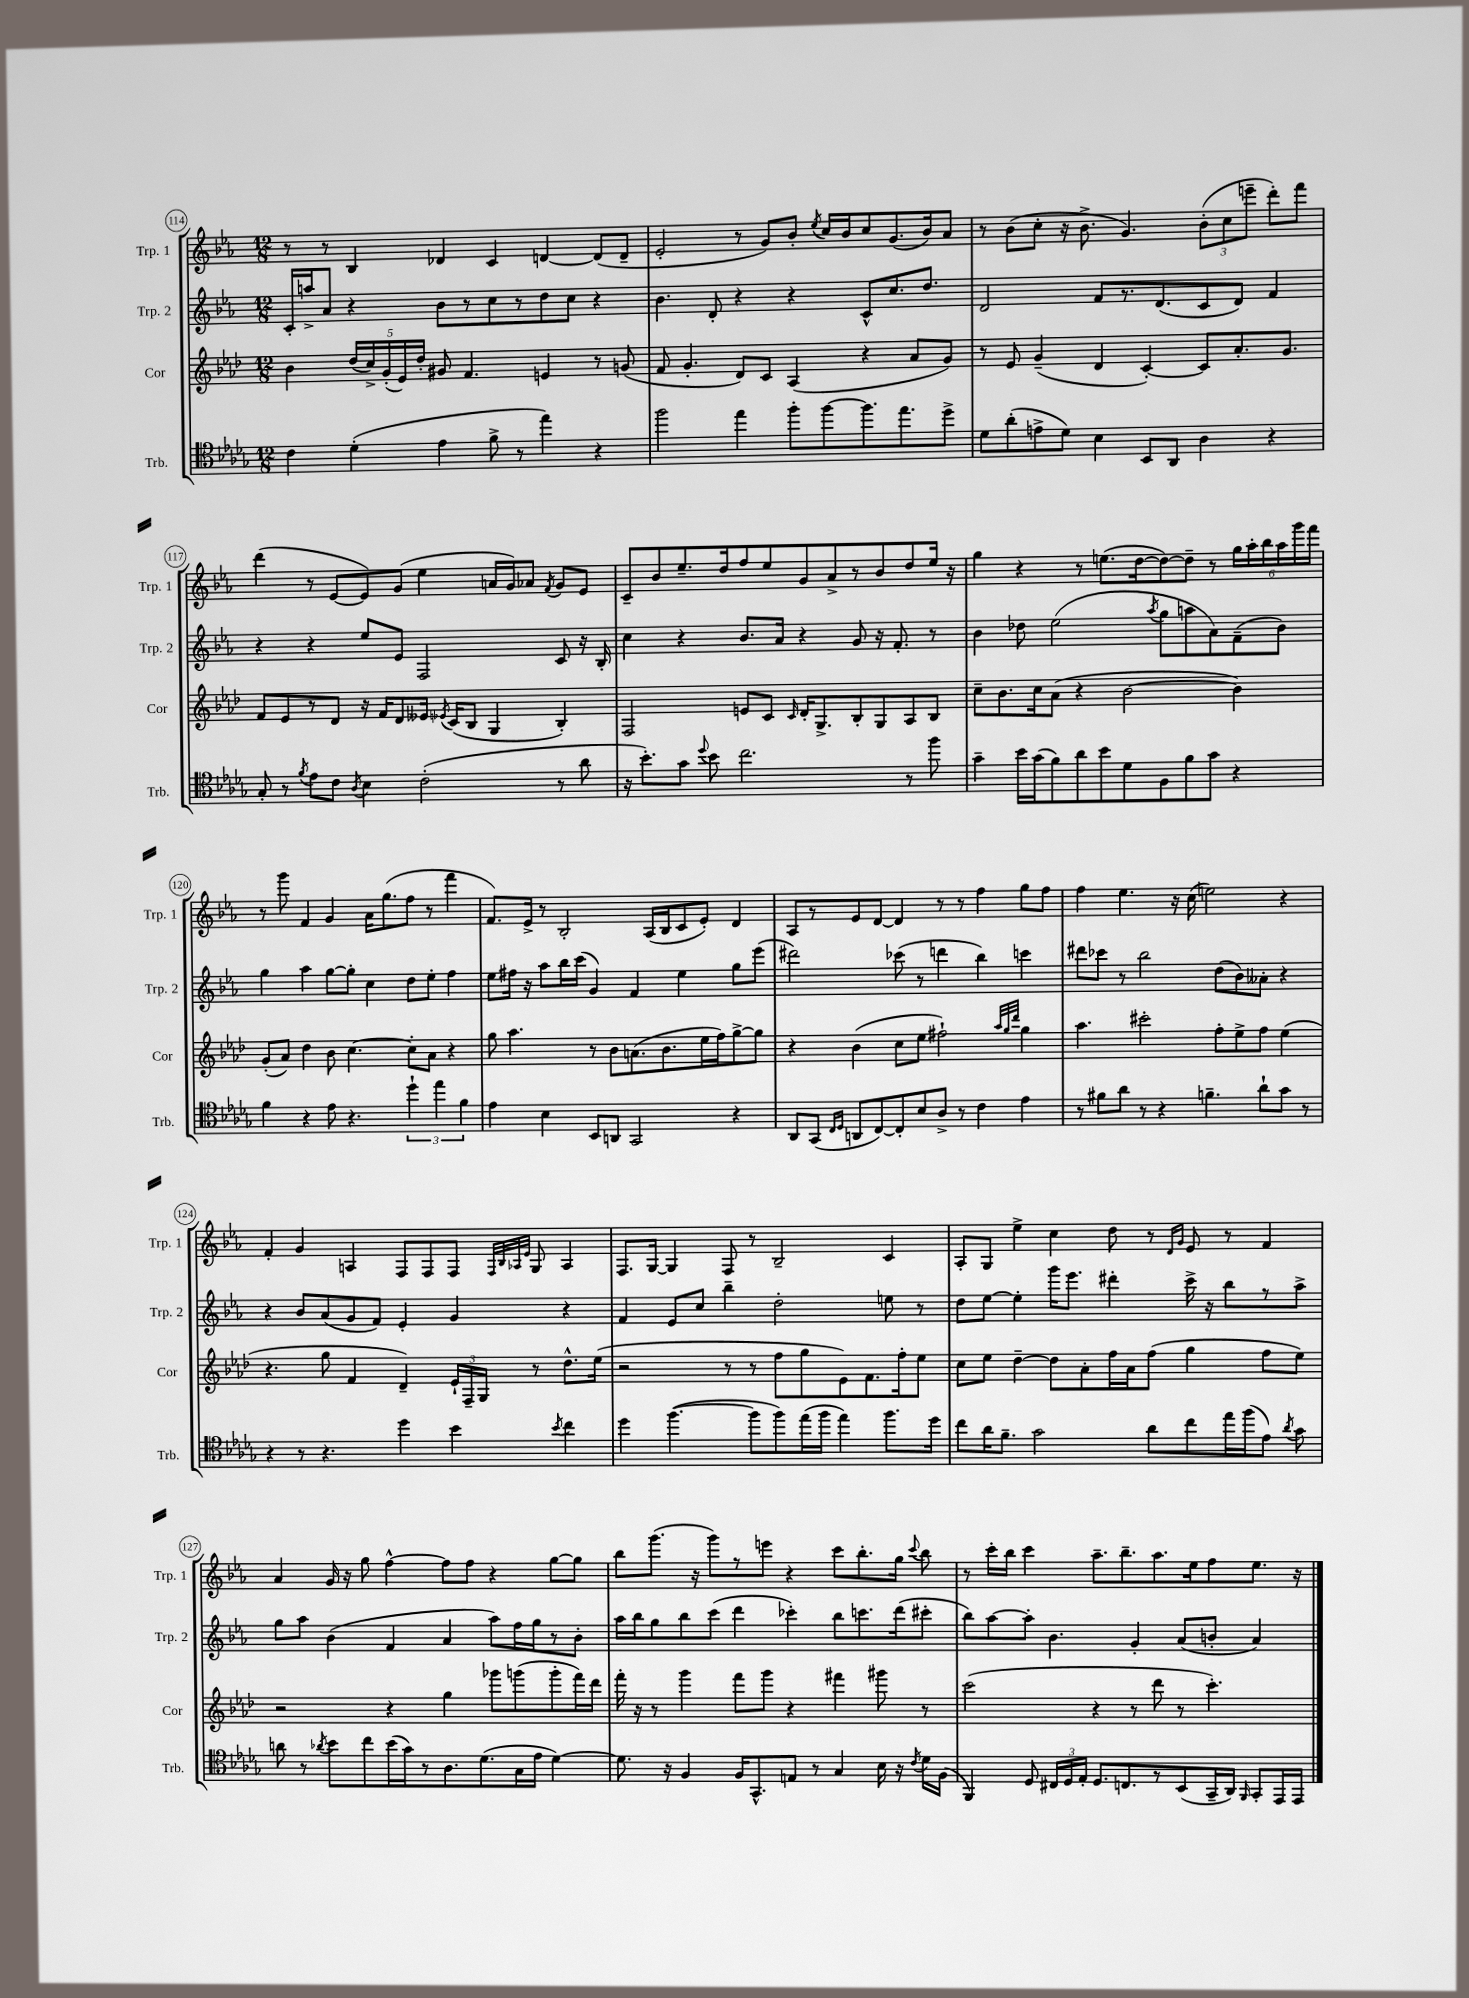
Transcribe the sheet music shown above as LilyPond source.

<<
\new StaffGroup <<
\new Staff = "s0" \with { instrumentName = "Trp. 1" shortInstrumentName = "Trp. 1" } {
    \clef treble \key ees \major \numericTimeSignature \time 12/8
    \autoBeamOff r8 r8 bes4 des'4 c'4 d'4~ d'8[( d'8]-- |
    ees'2-. r8 g'8[) bes'8]-. \acciaccatura { ees''8 } c''16[ bes'16 c''8 g'8.( bes'16) aes'8] |
    r8 bes'8[( c''8]-. r16 bes'8.-> g'4.) \tuplet 3/2 { bes'8[-.( c''8 e'''8]-- } d'''8[-.) f'''8] |
    d'''4( r8 ees'8[~ ees'8) g'8]( ees''4 a'16[ g'16) aes'8] \acciaccatura { f'8 } g'8[ ees'8] |
    c'8[-- bes'8 ees''8.-- d''16 f''8 ees''8 g'8 aes'8-> r8 bes'8 d''8 ees''16] r16 |
    g''4 r4 r8 e''8.[( d''16~ d''8~) d''8]-- r8 \tuplet 6/4 { g''16[ aes''16-. bes''16 aes''16 g'''16 f'''16] } |
    r8 g'''8 f'4 g'4 aes'16[ g''8.( f''8] r8 f'''4 |
    f'8.[) ees'16]-> r8 bes2-. aes16[( bes16 c'8 ees'8]-.) d'4 |
    aes8[ r8 ees'8 d'8]~ d'4 r8 r8 f''4 g''8[ f''8] |
    f''4 ees''4. r16 c''16( e''2) r4 |
    f'4-. g'4 a4 f8[ f8 f8] \grace { f32[ bes32 aes32 ees'32] } g8 aes4 |
    f8.[ g16]~ g4 f8 r8 bes2-- c'4 |
    aes8[-. g8] ees''4-> c''4 d''8 r8 \grace { d'16[ g'16] } ees'8 r8 f'4 |
    aes'4 g'16 r16 g''8 f''4~-^ f''8[ f''8] r4 g''8[~ g''8] |
    bes''8[ g'''8.]( r16 g'''8[) r8 e'''8] r4 c'''8[ bes''8.-. g''16] \appoggiatura { c'''8 } bes''8 |
    r8 c'''16[-. bes''16] c'''4 aes''8.[-- bes''8.-- aes''8. ees''16 f''8 ees''8.] r16 \bar "|." |
}
\new Staff = "s1" \with { instrumentName = "Trp. 2" shortInstrumentName = "Trp. 2" } {
    \clef treble \key ees \major \numericTimeSignature \time 12/8
    \autoBeamOff c'16[-. a''16-> aes'8] r4 bes'8[ r8 c''8 r8 d''8 c''8] r4 |
    bes'4. d'8-. r4 r4 c'8[-^ c''8. d''8.] |
    d'2 f'8[ r8. d'8.( c'8 d'8]) f'4 |
    r4 r4 ees''8[ ees'8] f2 c'8 r16 bes16-. |
    c''4 r4 bes'8.[ aes'16] r4 g'8 r16 f'8.-. r8 |
    bes'4 des''8 ees''2( \acciaccatura { aes''8 } g''8[ a''8 aes'8) f'8--( bes'8]) |
    g''4 aes''4 g''8[~ g''8]-. c''4 d''8[ ees''8]-. f''4 |
    ees''8[ fis''16] r16 aes''8[ bes''16 c'''16]( g'4) f'4 ees''4 g''8[ ees'''8]( |
    dis'''2) ces'''8( r8 d'''4 bes''4) c'''4 |
    dis'''8[ ces'''8] r8 bes''2 d''8[( bes'8) aeses'8]-. r4 |
    r4 bes'8[ aes'8( g'8 f'8]) ees'4-. g'4 r4 |
    f'4 ees'8[ c''8] bes''4-- d''2-. e''8 r8 |
    d''8[ ees''8]~ ees''4-. g'''16[ ees'''8.] dis'''4-. c'''16-> r16 bes''8[ r8 aes''8]-> |
    g''8[ aes''8] bes'4( f'4 aes'4 aes''8[) f''16 g''16 r8 bes'8]-. |
    aes''16[ bes''16 g''8 bes''8 c'''8]( d'''4 ces'''4-.) bes''8[ c'''8. d'''16( cis'''8]-. |
    bes''8[) aes''8~ aes''8]-. bes'4. g'4-. aes'8[( b'8]-. aes'4) \bar "|." |
}
\new Staff = "s2" \with { instrumentName = "Cor" shortInstrumentName = "Cor" } {
    \clef treble \key aes \major \numericTimeSignature \time 12/8
    \autoBeamOff bes'4 \tuplet 5/4 { des''16[( c''16->) g'16-.( ees'16) des''16]-. } gis'8 f'4. e'4 r8 g'8( |
    f'8 g'4.-. des'8[) c'8] aes4( r4 aes'8[ g'8]) |
    r8 ees'8 g'4--( des'4 c'4~-.) c'8[ aes'8.-. g'8.] |
    f'8[ ees'8 r8 des'8] r16 f'16[ des'8 eeses'16] \acciaccatura { ees'8 } c'16[( bes8] g4 bes4-.) |
    f2 e'8[ c'8] \grace { c'16 } des'16[-. g8.-> bes8-. g8 aes8 bes8] |
    c''8[-- bes'8. c''16 aes'8]( r4 bes'2~ bes'4) |
    g'8[-.( aes'8]) des''4 bes'8 c''4.~ c''8[-. aes'8] r4 |
    g''8 aes''4. r8 bes'8[ a'8.( bes'8. ees''16 f''16) g''8~-> g''8] |
    r4 bes'4( c''8[ ees''8] fis''2-!) \grace { aes''32[ g''32 des'''32] } g''4 |
    aes''4. cis'''2-. f''8[-. ees''8-> f''8] ees''4( |
    r4. g''8 f'4 des'4--) \tuplet 3/2 { ees'16[-! f16-- g16] } r8 des''8.[-^ ees''16]( |
    r2 r8 r8 f''8[ g''8 ees'8) f'8. f''16-. ees''8] |
    c''8[ ees''8] des''4~-- des''8[ aes'8-. f''16 aes'16 f''8]( g''4 f''8[ ees''8]) |
    r2 r4 g''4 ges'''8[ g'''8( g'''8-. f'''16) des'''16] |
    f'''16-. r16 r8 g'''4 f'''8[ g'''8] r4 fis'''4 gis'''8 r8 |
    c'''2( r4 r8 des'''8 r8 c'''4.-.) \bar "|." |
}
\new Staff = "s3" \with { instrumentName = "Trb." shortInstrumentName = "Trb." } {
    \clef tenor \key des \major \numericTimeSignature \time 12/8
    \autoBeamOff c'4 des'4-.( ees'4 f'8-> r8 ees''4) r4 |
    f''2 ees''4 f''8[-. f''8~ f''8. ees''8. des''8]-> |
    des'8[ aes'8-.( e'8-> des'8]) bes4 bes,8[ aes,8] aes4 r4 |
    ges8-. r8 \acciaccatura { f'8 } ees'8[ c'8] \acciaccatura { aes8 } bes4 c'2-.( r8 aes'8 |
    r16 bes'8.[-.) ges'8] \appoggiatura { des''8 } bes'8 c''2. r8 f''8 |
    ges'4-- bes'16[ ges'16( f'8) aes'8 bes'8 des'8 f8 f'8 ges'8] r4 |
    f'4 r4 ees'8 r4. \tuplet 3/2 { des''4-! ees''4 f'4 } |
    ees'4 bes4 bes,8[ a,8] ges,2 r4 |
    aes,8[ ges,8]( \grace { c16[ des16] } a,8[ c8~) c8-. bes8 aes8]-> r8 c'4 ees'4 |
    r8 fis'8[ aes'8] r8 r4 f'4.-- aes'8[-! ges'8] r8 |
    r4 r8 r4. des''4 bes'4 \acciaccatura { bes'8 } c''4 |
    des''4 f''4.~( f''8[ f''8) ees''16( f''16] ees''4) f''8.[ des''16] |
    c''8[ aes'16 f'8.]-- ges'2 aes'8[ c''8 ees''16 f''16( ees'8]) \acciaccatura { aes'8 } ges'8 |
    a'8 r8 \acciaccatura { aes'8 } bes'8[ c''8 bes'16( ges'16) r8 aes8. des'8.( ges16 ees'16] des'4~) |
    des'8. r16 f4 f16[ ges,8.-^ e8] r8 ges4 bes16 r16 \acciaccatura { c'8 } des'16[ f16]( |
    f,4) des8 \tuplet 3/2 { cis16[ des16 ees16]-. } des8.[ c8. r8 bes,8( ges,16-- aes,16]) \grace { f,16 } ges,8[-. ees,16 ees,16] \bar "|." |
}
>>
>>
\layout { \context { \Score currentBarNumber = #114 \override BarNumber.stencil = #(make-stencil-circler 0.1 0.3 ly:text-interface::print) } }
